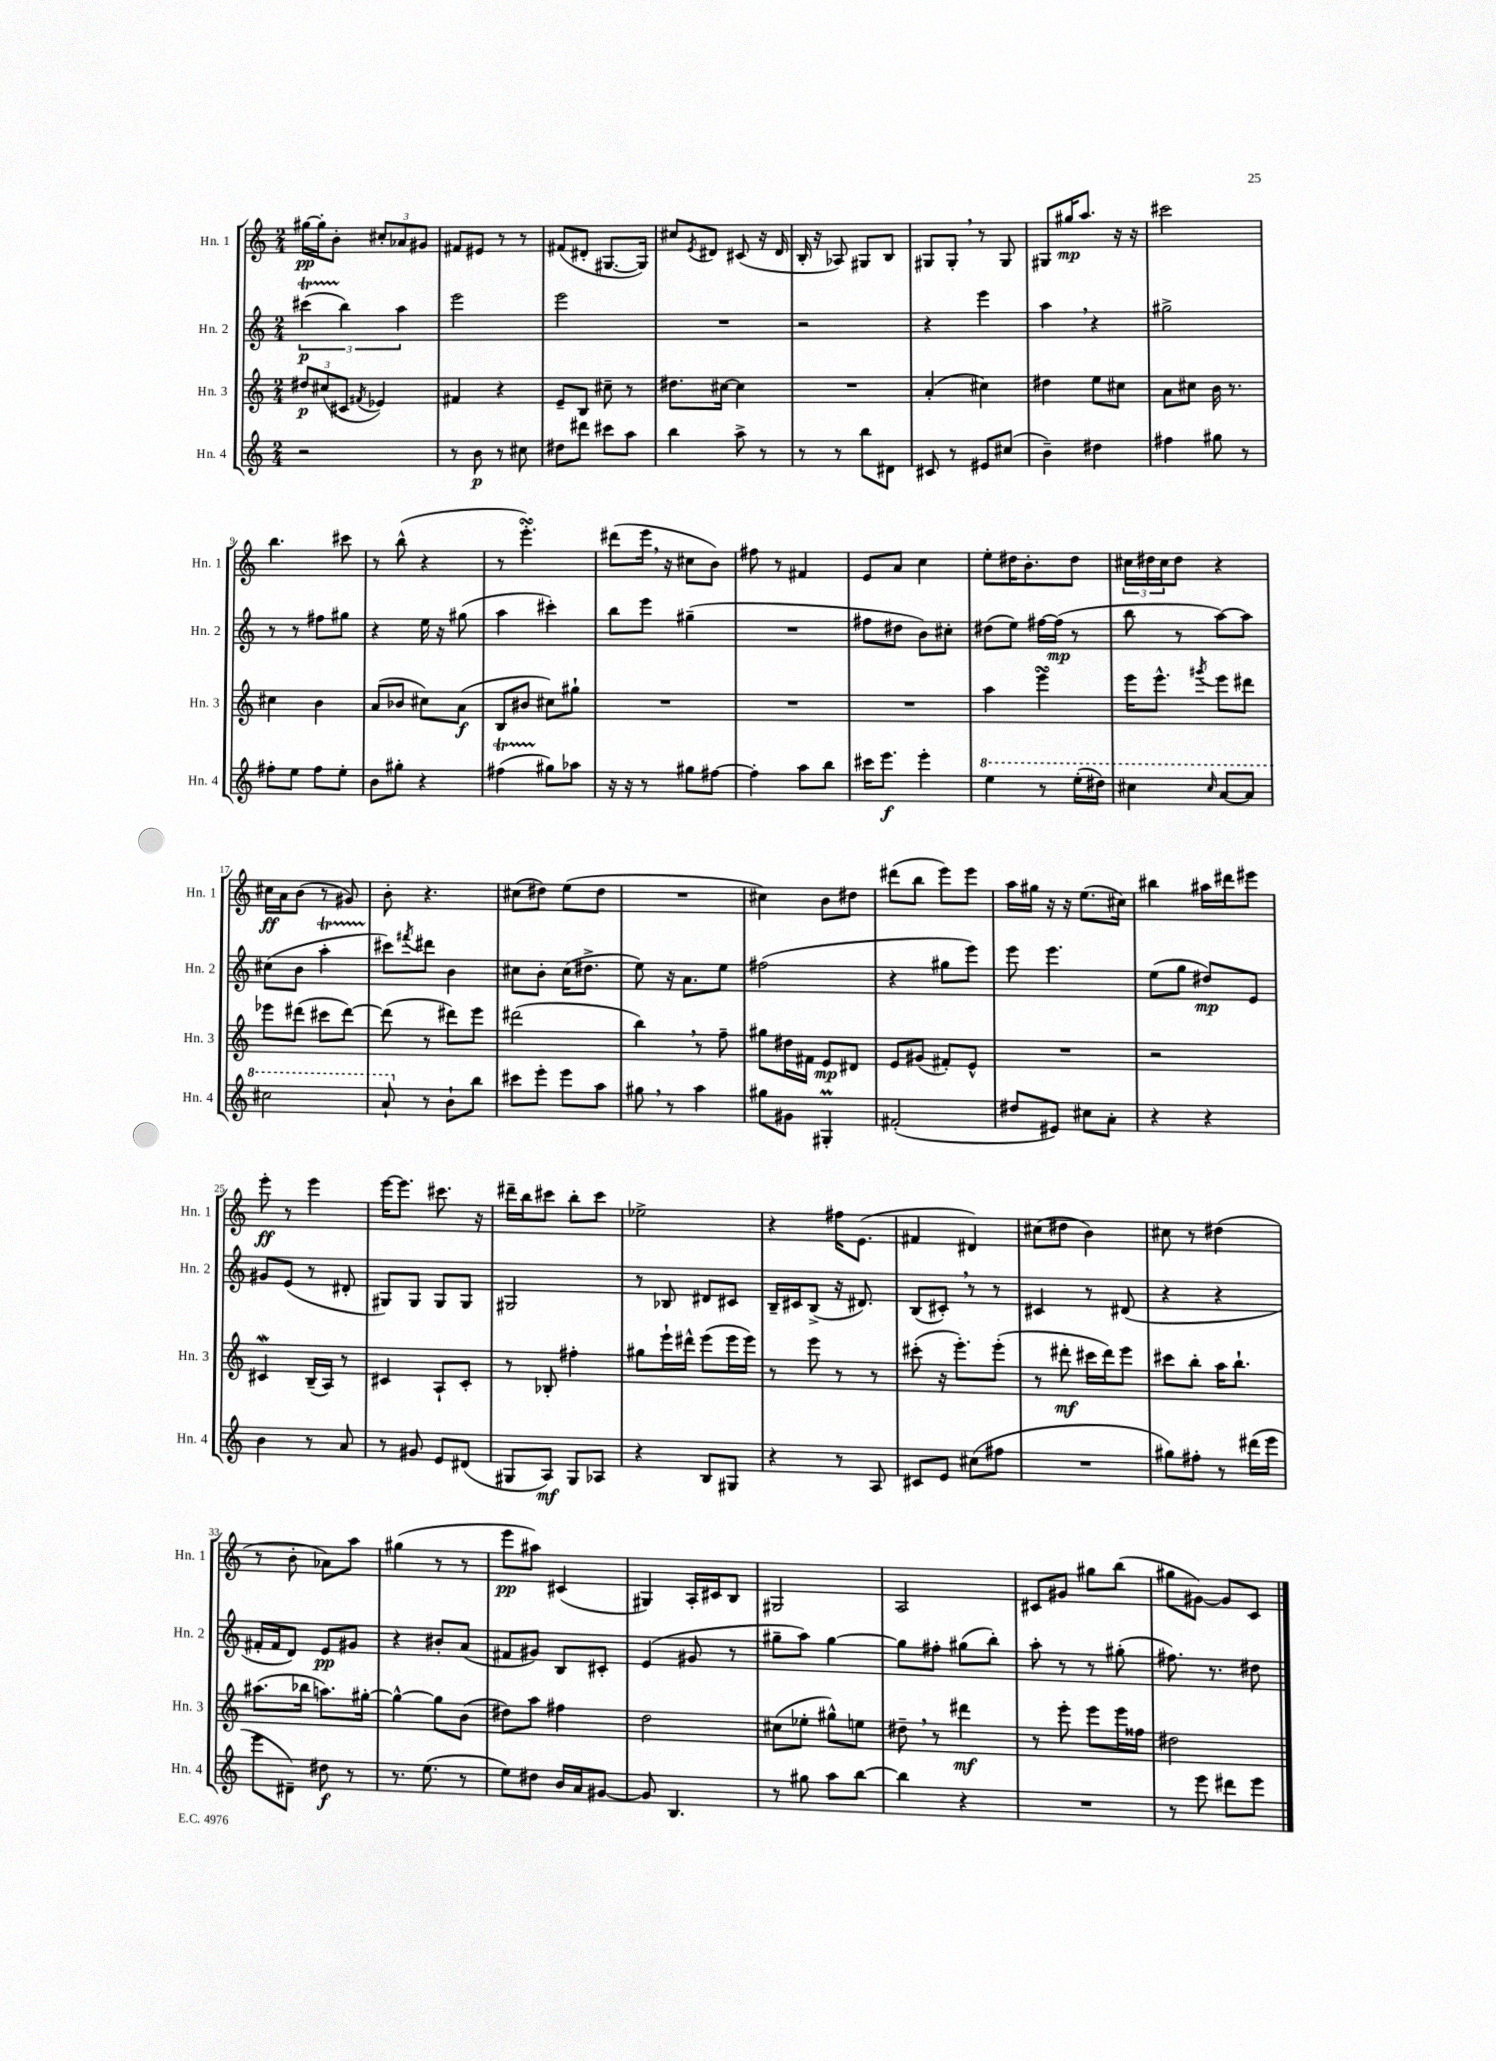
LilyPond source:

<<
\new StaffGroup <<
\new Staff = "s0" \with { instrumentName = "Hn. 1" shortInstrumentName = "Hn. 1" } {
    \clef treble \key c \major \numericTimeSignature \time 2/4
    gis''16~\pp gis''16-. b'8-. \tuplet 3/2 { cis''8-. aes'8 gis'8 } |
    fis'8 eis'8 r8 r8 |
    fis'8( dis'8-. gis8.~ gis16) |
    cis''8 \acciaccatura { e'8 } dis'8 cis'8( r16 dis'16 |
    b16-. r16 aes8) gis8 b8 |
    gis8 gis8-. \breathe r8 gis8 |
    gis8 gis''16\mp a''8. r16 r16 |
    cis'''2 |
    b''4. cis'''8 |
    r8 b''8-^( r4 |
    r8 e'''4.-.\turn) |
    dis'''8( e'''16 \breathe r16 cis''8 b'8) |
    fis''8 r8 fis'4 |
    e'8 a'8 c''4 |
    e''8-. dis''16 b'8.-. dis''8 |
    \tuplet 3/2 { cis''16 dis''16 cis''16 } dis''8 r4 |
    cis''16\ff a'16 b'8( r8 gis'8) |
    b'8-. r4. |
    cis''8( dis''8) e''8( dis''8 |
    R2 |
    cis''4) b'8 dis''8 |
    dis'''8( b''8 e'''8) e'''8 |
    a''16 gis''16 r16 r16 e''8.( cis''16) |
    bis''4 ais''16 dis'''16 eis'''8 |
    e'''8-.\ff r8 e'''4 |
    e'''16~ e'''8. cis'''8. r16 |
    dis'''16-- b''16 cis'''8 b''8-. cis'''8 |
    ees''2-> |
    r4 fis''16 e'8.( |
    fis'4 dis'4) |
    cis''8( dis''8 b'4) |
    cis''8 r8 dis''4( |
    r8 b'8-. aes'8) a''8 |
    gis''4( r8 r8 |
    e'''8\pp ais''8) cis'4( |
    gis4) a16-. cis'16 b8 |
    gis2 |
    a2 |
    cis'8 gis'8 gis''8 b''8( |
    gis''8 gis'8~) gis'8 c'8 \bar "|." |
}
\new Staff = "s1" \with { instrumentName = "Hn. 2" shortInstrumentName = "Hn. 2" } {
    \clef treble \key c \major \numericTimeSignature \time 2/4
    \tuplet 3/2 { cis'''4\startTrillSpan\p( b''4\stopTrillSpan) a''4 } |
    e'''2 |
    e'''2 |
    R2 |
    r2 |
    r4 e'''4 |
    a''4 \breathe r4 |
    gis''2-> |
    r8 r8 fis''8 gis''8 |
    r4 e''16 r16 gis''8( |
    a''4 cis'''4-.) |
    b''8 e'''8 gis''4--( |
    R2 |
    fis''8 dis''8 b'8) cis''8-. |
    dis''8( e''8) fis''16~ fis''16\mp( r8 |
    b''8 r8 a''8~) a''8 |
    cis''8( b'8 a''4-.\startTrillSpan |
    cis'''8\stopTrillSpan) \acciaccatura { fis'''8 } dis'''8 b'4 |
    cis''8 b'8-. cis''16( dis''8.-> |
    e''8) r16 a'8. e''8 |
    fis''2( |
    r4 gis''8 e'''8) |
    e'''8 e'''4. |
    e''8( g''8 dis''8\mp) e'8 |
    gis'8 e'8( r8 dis'8-. |
    gis8) gis8 gis8 gis8 |
    gis2 |
    r8 bes8 dis'8 cis'8 |
    b16-- cis'16 b8->( r16 dis'8.) |
    b8( cis'8-.) \breathe r8 r8 |
    cis'4 r8 dis'8( |
    r4 r4 |
    fis'16-. fis'16 d'8) e'8\pp gis'8 |
    r4 bis'8-. a'8( |
    fis'8 gis'8) b8 cis'8-. |
    e'4( gis'8 r8 |
    gis''8-- a''8) gis''4~ |
    gis''8 fis''8-. gis''8( b''8-.) |
    a''8-. r8 r8 gis''8-.( |
    fis''8.) r8. dis''8 \bar "|." |
}
\new Staff = "s2" \with { instrumentName = "Hn. 3" shortInstrumentName = "Hn. 3" } {
    \clef treble \key c \major \numericTimeSignature \time 2/4
    \tuplet 3/2 { dis''8\p cis''8( cis'8 } \acciaccatura { fis'8 } ees'4) |
    fis'4 r4 |
    e'8-- b8 cis''8-- r8 |
    dis''8. cis''16~ cis''4 |
    R2 |
    a'4-.( cis''4) |
    dis''4 e''8 cis''8 |
    a'8 cis''8 b'16 r8. |
    cis''4 b'4 |
    a'8( bes'8 cis''8) a'8\f( |
    b8 bis'8 cis''8) gis''8-! |
    R2 |
    R2 |
    R2 |
    a''4 e'''4\turn |
    e'''16 e'''8.-^ \acciaccatura { gis'''8 } e'''8 dis'''8 |
    ees'''8 dis'''8( cis'''8 dis'''8~) |
    dis'''8( r8 dis'''8) e'''8 |
    dis'''2( |
    b''4) \breathe r8 f''8-- |
    gis''8 dis''16 fis'16 e'8\mp dis'8 |
    e'8 gis'8( fis'8-.) e'8-^ |
    R2 |
    r2 |
    cis'4\mordent b16--( a16) r8 |
    cis'4 a8-! cis'8-. |
    r8 bes8-. fis''4-. |
    gis''8 e'''16-! dis'''16-^ e'''8( e'''16 e'''16) |
    r8 e'''8 r8 r8 |
    cis'''8-.( r16 e'''8.-.) e'''8-.( |
    r8 dis'''8-.\mf cis'''16 dis'''16) e'''8 |
    cis'''8 b''8-. a''16 b''8.-! |
    ais''8.( bes''16 a''8.) gis''16~-. |
    gis''4~-^ gis''8 b'8( |
    dis''8) a''8 fis''4 |
    d''2 |
    cis''8( ees''8-. gis''8-^) e''8 |
    dis''8-- \breathe r8 dis'''4\mf |
    r8 e'''8-. e'''8 e'''16 fisis''16 |
    dis''2 \bar "|." |
}
\new Staff = "s3" \with { instrumentName = "Hn. 4" shortInstrumentName = "Hn. 4" } {
    \clef treble \key c \major \numericTimeSignature \time 2/4
    r2 |
    r8 b'8\p r8 cis''8 |
    dis''8 dis'''8 cis'''8 a''8 |
    b''4 a''8-> r8 |
    r8 r8 b''8 dis'8 |
    cis'8 r8 eis'8 cis''8( |
    b'4--) dis''4 |
    fis''4 gis''8 r8 |
    fis''8-. e''8 fis''8 e''8-. |
    b'8 gis''8-. r4 |
    fis''4\startTrillSpan( gis''8\stopTrillSpan) aes''8 |
    r16 r16 r8 gis''8 fis''8~ |
    fis''4-. a''8 b''8 |
    cis'''16 e'''8.\f e'''4-. |
    \ottava #1 e'''4 r8 e'''16-.( dis'''16) |
    cis'''4 \grace { cis'''16 } a''8~ a''8 |
    cis'''2 |
    a''8-! \ottava #0 r8 b'8-! b''8 |
    cis'''8 e'''8-. e'''8 a''8 |
    gis''8 \breathe r8 a''4 |
    gis''8 gis'8 gis4-.\prall |
    fis'2-.( |
    dis''8 eis'8) cis''8 a'8-. |
    r4 r4 |
    b'4 r8 a'8 |
    r8 gis'8 e'8 dis'8( |
    gis8 a8\mf) gis8 aes8 |
    r4 b8 gis8 |
    r4 r8 a8 |
    cis'8 e'8 cis''8( fis''8 |
    R2 |
    gis''8) fis''8-. r8 dis'''16( e'''16 |
    e'''8 dis'8--) dis''8\f r8 |
    r8. e''8.( r8 |
    e''8) dis''8 b'16 a'16 gis'8~ |
    gis'8 b4. |
    r8 gis''8 a''8 b''8~ |
    b''4 r4 |
    R2 |
    r8 e'''8 dis'''8 e'''8 \bar "|." |
}
>>
>>
